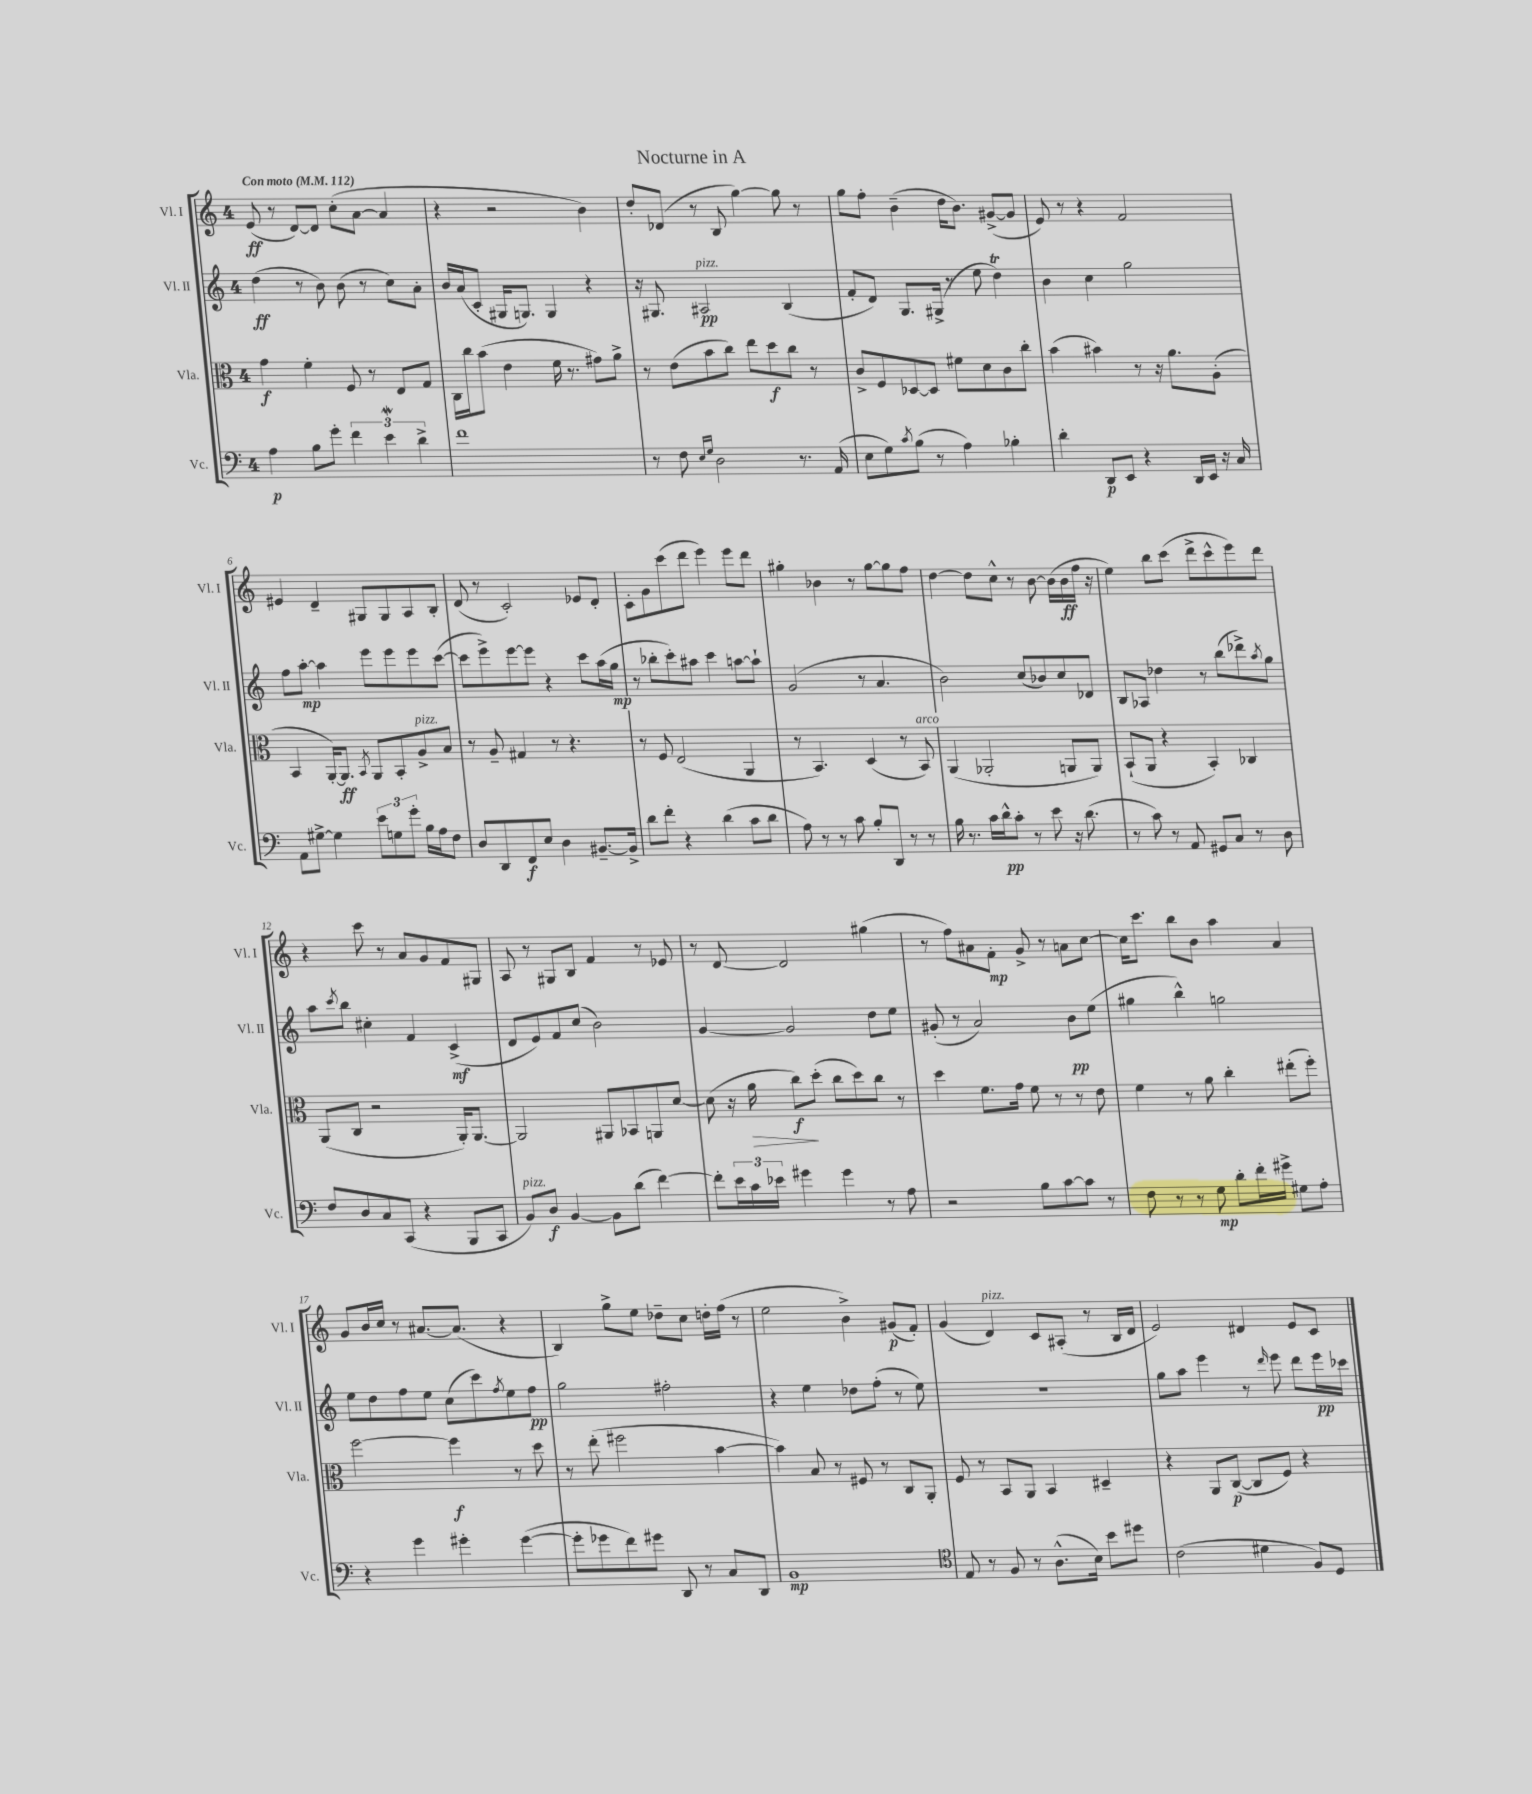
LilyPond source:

\header { title = "Nocturne in A" }
<<
\new StaffGroup <<
\new Staff = "s0" \with { instrumentName = "Vl. I" shortInstrumentName = "Vl. I" } {
    \clef treble \key c \major \once \override Staff.TimeSignature.style = #'single-digit \time 4/4 \tempo "Con moto" 4 = 112
    e'8\ff( r8 d'8~) d'8 c''8-.( a'8~ a'4 |
    r4 r2 b'4) |
    d''8-. des'8( r8 b8 g''4~) g''8 r8 |
    g''8 f''8-. b'4--( d''16 b'8.) gis'8~->( gis'8 |
    e'8) r8 r4 f'2 |
    eis'4 d'4-- gis8 gis8 a8 b8-. |
    d'8( r8 c'2-.) ees'8 d'8-. |
    c'8-. g'8 c'''8( d'''8 e'''4) e'''8 d'''8 |
    gis''4-. bes'4 r8 gis''8~ gis''8 f''8 |
    d''4~ d''8 c''8-^ r8 b'8~ b'16( b'16\ff f''16 r16 |
    e''4) b''8 c'''8( d'''8-> c'''8-^ e'''8) d'''8 |
    r4 c'''8 r8 a'8 g'8 f'8 gis8 |
    a8 r8 gis8 b8 f'4 r8 ees'8 |
    r8 d'8~ d'2 gis''4( |
    r8 f''8) ais'8 f'8-.\mp g'8-> r8 a'8 c''8~ |
    c''16 c'''8. b''8 b'8 a''4 a'4 |
    g'8 b'16 c''16 r8 ais'8.~ ais'8.( r4 |
    b4) g''8-> e''8 des''8-- c''8 d''16-. f''16( r8 |
    e''2 b'4->) gis'8\p( f'8-.) |
    g'4( d'4^\markup { \italic "pizz." }) c'8 ais8-.( r8 b16 d'16 |
    e'2) dis'4 e'8 c'8 \bar "|." |
}
\new Staff = "s1" \with { instrumentName = "Vl. II" shortInstrumentName = "Vl. II" } {
    \clef treble \key c \major \once \override Staff.TimeSignature.style = #'single-digit \time 4/4
    d''4\ff( r8 b'8) b'8( r8 c''8) a'8-. |
    b'16 a'16( c'8-. gis16 g8.) g4 r4 |
    r16 gis8. ais2\pp^\markup { \italic "pizz." } b4( |
    f'8-. d'8) g8. gis16->( r8 e''8 d''4\trill) |
    b'4 c''4 g''2 |
    f''8 a''8~-.\mp a''4 e'''8 e'''8 e'''8 c'''8~( |
    c'''8 e'''8->) e'''8~ e'''8 r4 c'''8 a''16( g''16\mp |
    r8 bes''8-. c'''8-.) ais''8 c'''4 a''8~ a''8-! |
    g'2( r8 a'4. |
    b'2) c''8( bes'8) c''8 des'8 |
    b8 aes8 des''4 r8 b''8( des'''8->) \acciaccatura { a''8 } g''8 |
    a''8 \acciaccatura { c'''8 } b''8 cis''4-. f'4 c'4->\mf( |
    d'8 e'8) f'8 c''8( b'2) |
    g'4~ g'2 d''8 e''8 |
    gis'8-.( r8 a'2) b'8\pp e''8( |
    gis''4 b''4-^) g''2 |
    e''8 d''8 f''8 e''8 c''8( c'''8) \acciaccatura { f''8 } e''8 f''8\pp |
    g''2 fis''2-. |
    r4 e''4 des''8 f''8-.( r8 e''8) |
    r1 |
    g''8 a''8 e'''4 r8 \grace { d'''16 } e'''8 d'''8 e'''16\pp ces'''16 \bar "|." |
}
\new Staff = "s2" \with { instrumentName = "Vla." shortInstrumentName = "Vla." } {
    \clef alto \key c \major \once \override Staff.TimeSignature.style = #'single-digit \time 4/4
    g'4\f f'4-. f8 r8 e8 g8 |
    c16 c''16 b'8( e'4 f'16 r8. gis'8) a'8-> |
    r8 e'8( b'8 c''8) e''8 d''8\f c''8 r8 |
    c'8-> f8 des8~ des8 fis'8 d'8 c'8 c''8-. |
    b'4( bis'4) r8 r16 a'8. a8-.( |
    b,4 a,16~-.) a,8.\ff \acciaccatura { b,8 } a,8 b,8-. a8->^\markup { \italic "pizz." } b8 |
    r8 a8-- gis4 r8 r4. |
    r8 f8 e2( a,4 |
    r8 b,4.) d4( r8 b,8^\markup { \italic "arco" }) |
    a,4( aes,2-. a,8 a,8) |
    b,8-!( a,8 r4 b,4-.) ces4 |
    a,8( c8 r2 a,16-.) a,8.~ |
    a,2 ais,8 bes,8 a,8 d'8~ |
    d'8( r16 a'16\> c''8\f\!) d''8-.( c''8 d''8) c''8 r8 |
    d''4 f'8. g'16 f'8 r8 r8 e'8 |
    f'4 r8 a'8 c''4-. eis''8-.( f''8-.) |
    f''2~ f''4\f r8 d''8 |
    r8 e''8-.( fis''2 b'4~ |
    b'4) b8 r8 fis8 r8 c8 a,8-. |
    f8 r8 b,8 a,8 b,4 dis4-- |
    r4 a,8 c8~\p( c8 f8) r4 \bar "|." |
}
\new Staff = "s3" \with { instrumentName = "Vc." shortInstrumentName = "Vc." } {
    \clef bass \key c \major \once \override Staff.TimeSignature.style = #'single-digit \time 4/4
    a4\p b8 g'8-. \tuplet 3/2 { f'4 e'4\mordent d'4-> } |
    f'1 |
    r8 f8 \grace { e16 g16 } d2 r8. a,16( |
    e8 g8) \acciaccatura { c'8 } b8( r8 a4) bes4-. |
    d'4-. d,8\p e,8 r4 d,16 e,16 r16 c16 |
    a,8 gis8~-> gis4 \tuplet 3/2 { e'8 g8 g'8-. } b16 a16 f8 |
    d8 d,8 f,8\f e8 d4 bis,8.~-- bis,16-> |
    d'8 f'8-. r4 d'4( c'8 d'8 |
    a8) r8 r8 c'8 b8-. d,8 r8 r8 |
    b16 r8. c'16 d'16-^\pp c'8-. r8 e'8 r16 d'8.( |
    r8 c'8) r8 a,8 gis,8 c8 r8 d8 |
    f8 d8 c8 c,8( r4 b,,8 c,8 |
    b,8^\markup { \italic "pizz." }) d8\f b,4~ b,8 d'8( f'4~) |
    f'8-. \tuplet 3/2 { e'16 c'16 ees'16 } gis'4 gis'4 r8 a8 |
    r2 b8 c'8~ c'8 r8 |
    f8 r8 r8 g8\mp d'8-. f'16-. gis'16-> gis8 a8-. |
    r4 g'4 gis'4-. gis'4~( |
    gis'8-. ges'8 f'8) gis'8 d,8 r8 c8 d,8 |
    b,1\mp |
    \clef tenor e8 r8 f8 r8 a8.-^( b16) b'8 dis''8 |
    c'2( dis'4 f8) d8 \bar "|." |
}
>>
>>
